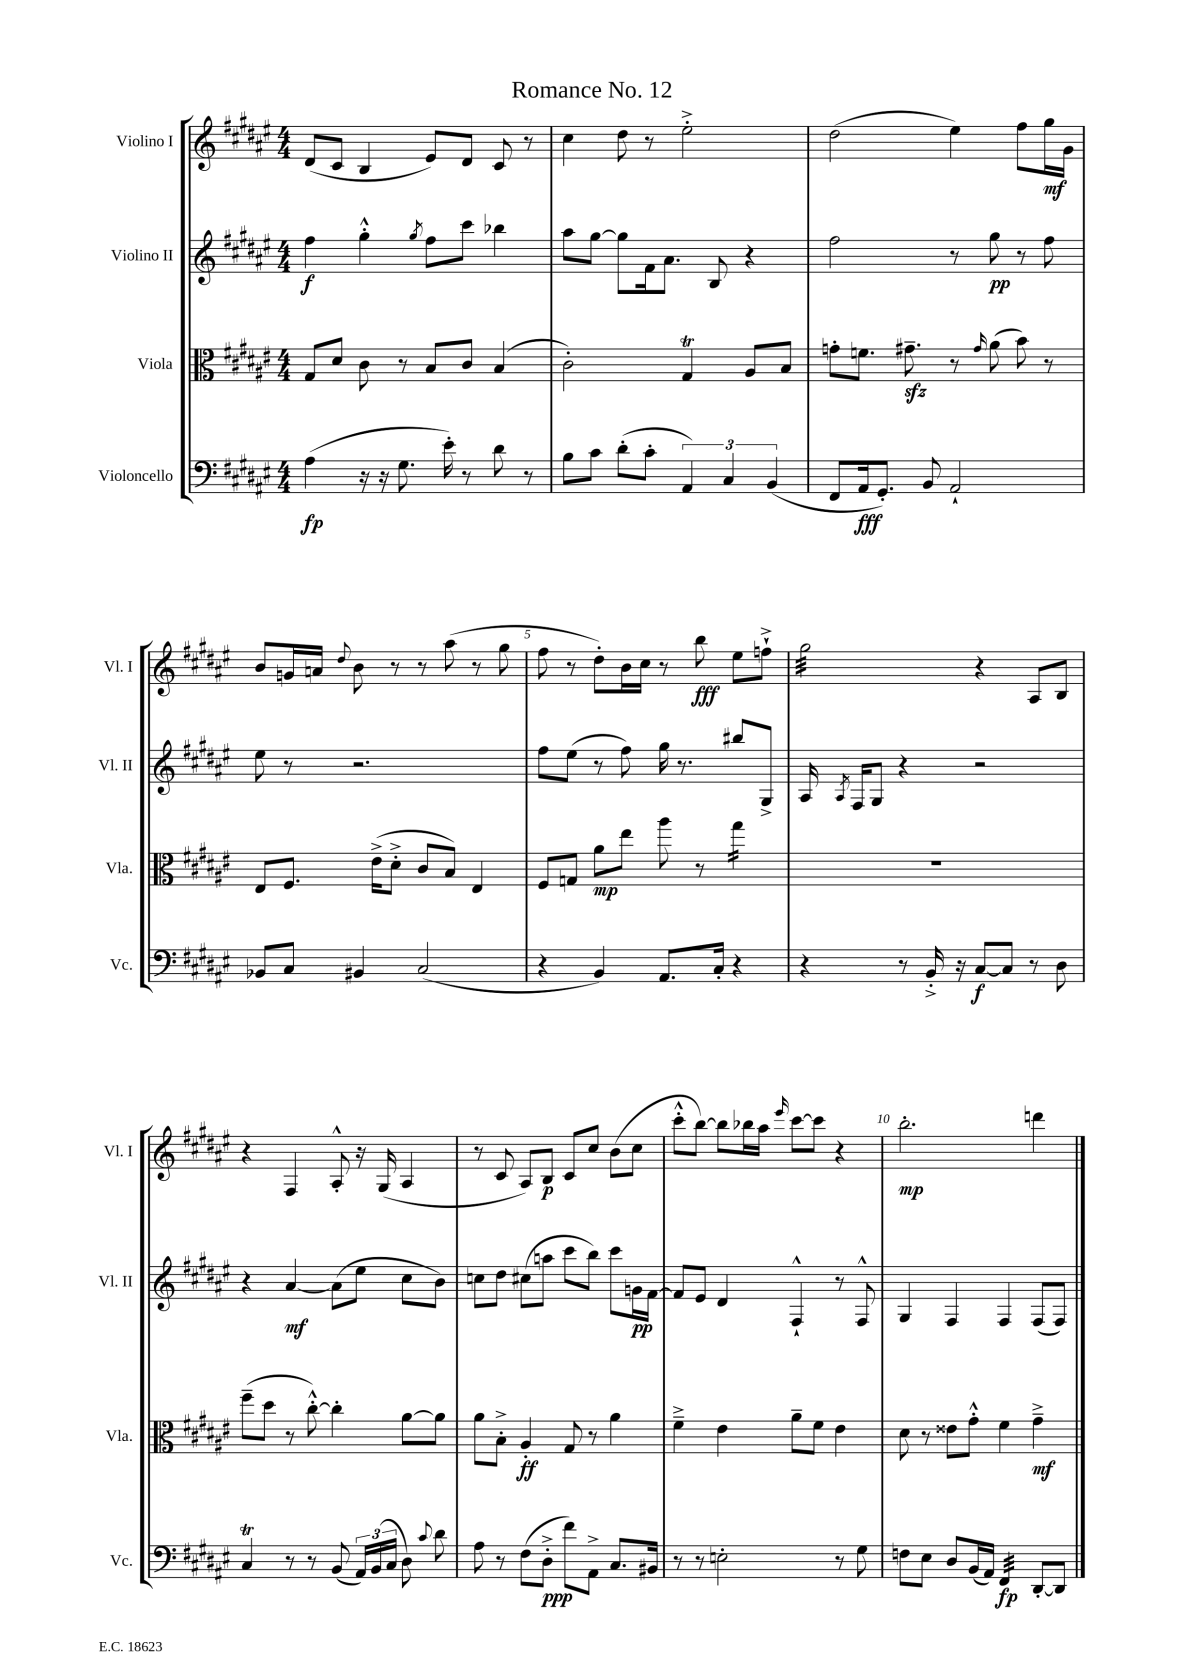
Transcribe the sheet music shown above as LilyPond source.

\header { title = "Romance No. 12" }
<<
\new StaffGroup <<
\new Staff = "s0" \with { instrumentName = "Violino I" shortInstrumentName = "Vl. I" } {
    \clef treble \key fis \major \numericTimeSignature \time 4/4
    \autoBeamOff dis'8[( cis'8] b4 eis'8[) dis'8] cis'8 r8 |
    cis''4 dis''8 r8 eis''2-.-> |
    dis''2( eis''4) fis''8[ gis''16\mf gis'16] |
    b'8[ g'16 a'16] \appoggiatura { dis''8 } b'8 r8 r8 ais''8( r8 gis''8 |
    fis''8 r8 dis''8[-.) b'16 cis''16] r8 b''8\fff eis''8[ f''8]-!-> |
    gis''2:32 r4 ais8[ b8] |
    r4 fis4 ais8-.-^ r16 gis16( ais4 |
    r8 cis'8 ais8[) b8]\p cis'8[ cis''8] b'8[( cis''8] |
    cis'''8[-.-^ b''8]~) b''8[ bes''16 ais''16] \grace { eis'''16 } cis'''8[~ cis'''8] r4 |
    b''2.-.\mp d'''4 \bar "|." |
}
\new Staff = "s1" \with { instrumentName = "Violino II" shortInstrumentName = "Vl. II" } {
    \clef treble \key fis \major \numericTimeSignature \time 4/4
    \autoBeamOff fis''4\f gis''4-.-^ \acciaccatura { gis''8 } fis''8[ cis'''8] bes''4 |
    ais''8[ gis''8]~ gis''8[ fis'16 ais'8.] b8 r4 |
    fis''2 r8 gis''8\pp r8 fis''8 |
    eis''8 r8 r2. |
    fis''8[ eis''8]( r8 fis''8) gis''16 r8. bis''8[ gis8]-> |
    ais16 \acciaccatura { ais8 } fis16[ gis8] r4 r2 |
    r4 ais'4~\mf ais'8[( eis''8] cis''8[ b'8]) |
    c''8[ dis''8] cis''8[( a''8] cis'''8[ b''8]) cis'''8[ g'16\pp fis'16]~ |
    fis'8[ eis'8] dis'4 fis4-!-^ r8 fis8-^ |
    gis4 fis4 fis4 fis8[( fis8]) \bar "|." |
}
\new Staff = "s2" \with { instrumentName = "Viola" shortInstrumentName = "Vla." } {
    \clef alto \key fis \major \numericTimeSignature \time 4/4
    \autoBeamOff gis8[ dis'8] cis'8 r8 b8[ cis'8] b4( |
    cis'2-.) gis4\trill ais8[ b8] |
    g'8[-. f'8.] gis'8.--\sfz r8 \grace { gis'16 } ais'8( b'8) r8 |
    eis8[ fis8.] eis'16[->( dis'8]-.-> cis'8[ b8]) eis4 |
    fis8[ g8] ais'8[\mp eis''8] ais''8 r8 gis''4:16 |
    R1 |
    fis''8[--( dis''8] r8 cis''8~-.-^) cis''4-. ais'8[~ ais'8] |
    ais'8[ b8]-.-> ais4-.\ff gis8 r8 ais'4 |
    fis'4---> eis'4 ais'8[-- fis'8] eis'4 |
    dis'8 r8 eisis'8[ gis'8]-.-^ fis'4 gis'4--->\mf \bar "|." |
}
\new Staff = "s3" \with { instrumentName = "Violoncello" shortInstrumentName = "Vc." } {
    \clef bass \key fis \major \numericTimeSignature \time 4/4
    \autoBeamOff ais4\fp( r16 r16 gis8. eis'16-.) r8 dis'8 r8 |
    b8[ cis'8] dis'8[-.( cis'8]-. \tuplet 3/2 { ais,4) cis4 b,4( } |
    fis,8[ ais,16\fff gis,8.]-.) b,8 ais,2-! |
    bes,8[ cis8] bis,4 cis2( |
    r4 b,4) ais,8.[ cis16]-. r4 |
    r4 r8 b,16-.-> r16 cis8[~\f cis8] r8 dis8 |
    cis4\trill r8 r8 b,8( \tuplet 3/2 { ais,16[) b,16( cis16] } dis8) \appoggiatura { cis'8 } dis'8 |
    ais8 r8 fis8[( dis8]-.->\ppp fis'8[) ais,8]-> cis8.[ bis,16] |
    r8 r8 e2-. r8 gis8 |
    f8[ eis8] dis8[ b,16( ais,16]) fis,4:32\fp dis,8[~-. dis,8] \bar "|." |
}
>>
>>
\layout { \context { \Score \override BarNumber.break-visibility = ##(#f #t #t) barNumberVisibility = #(every-nth-bar-number-visible 5) } }
